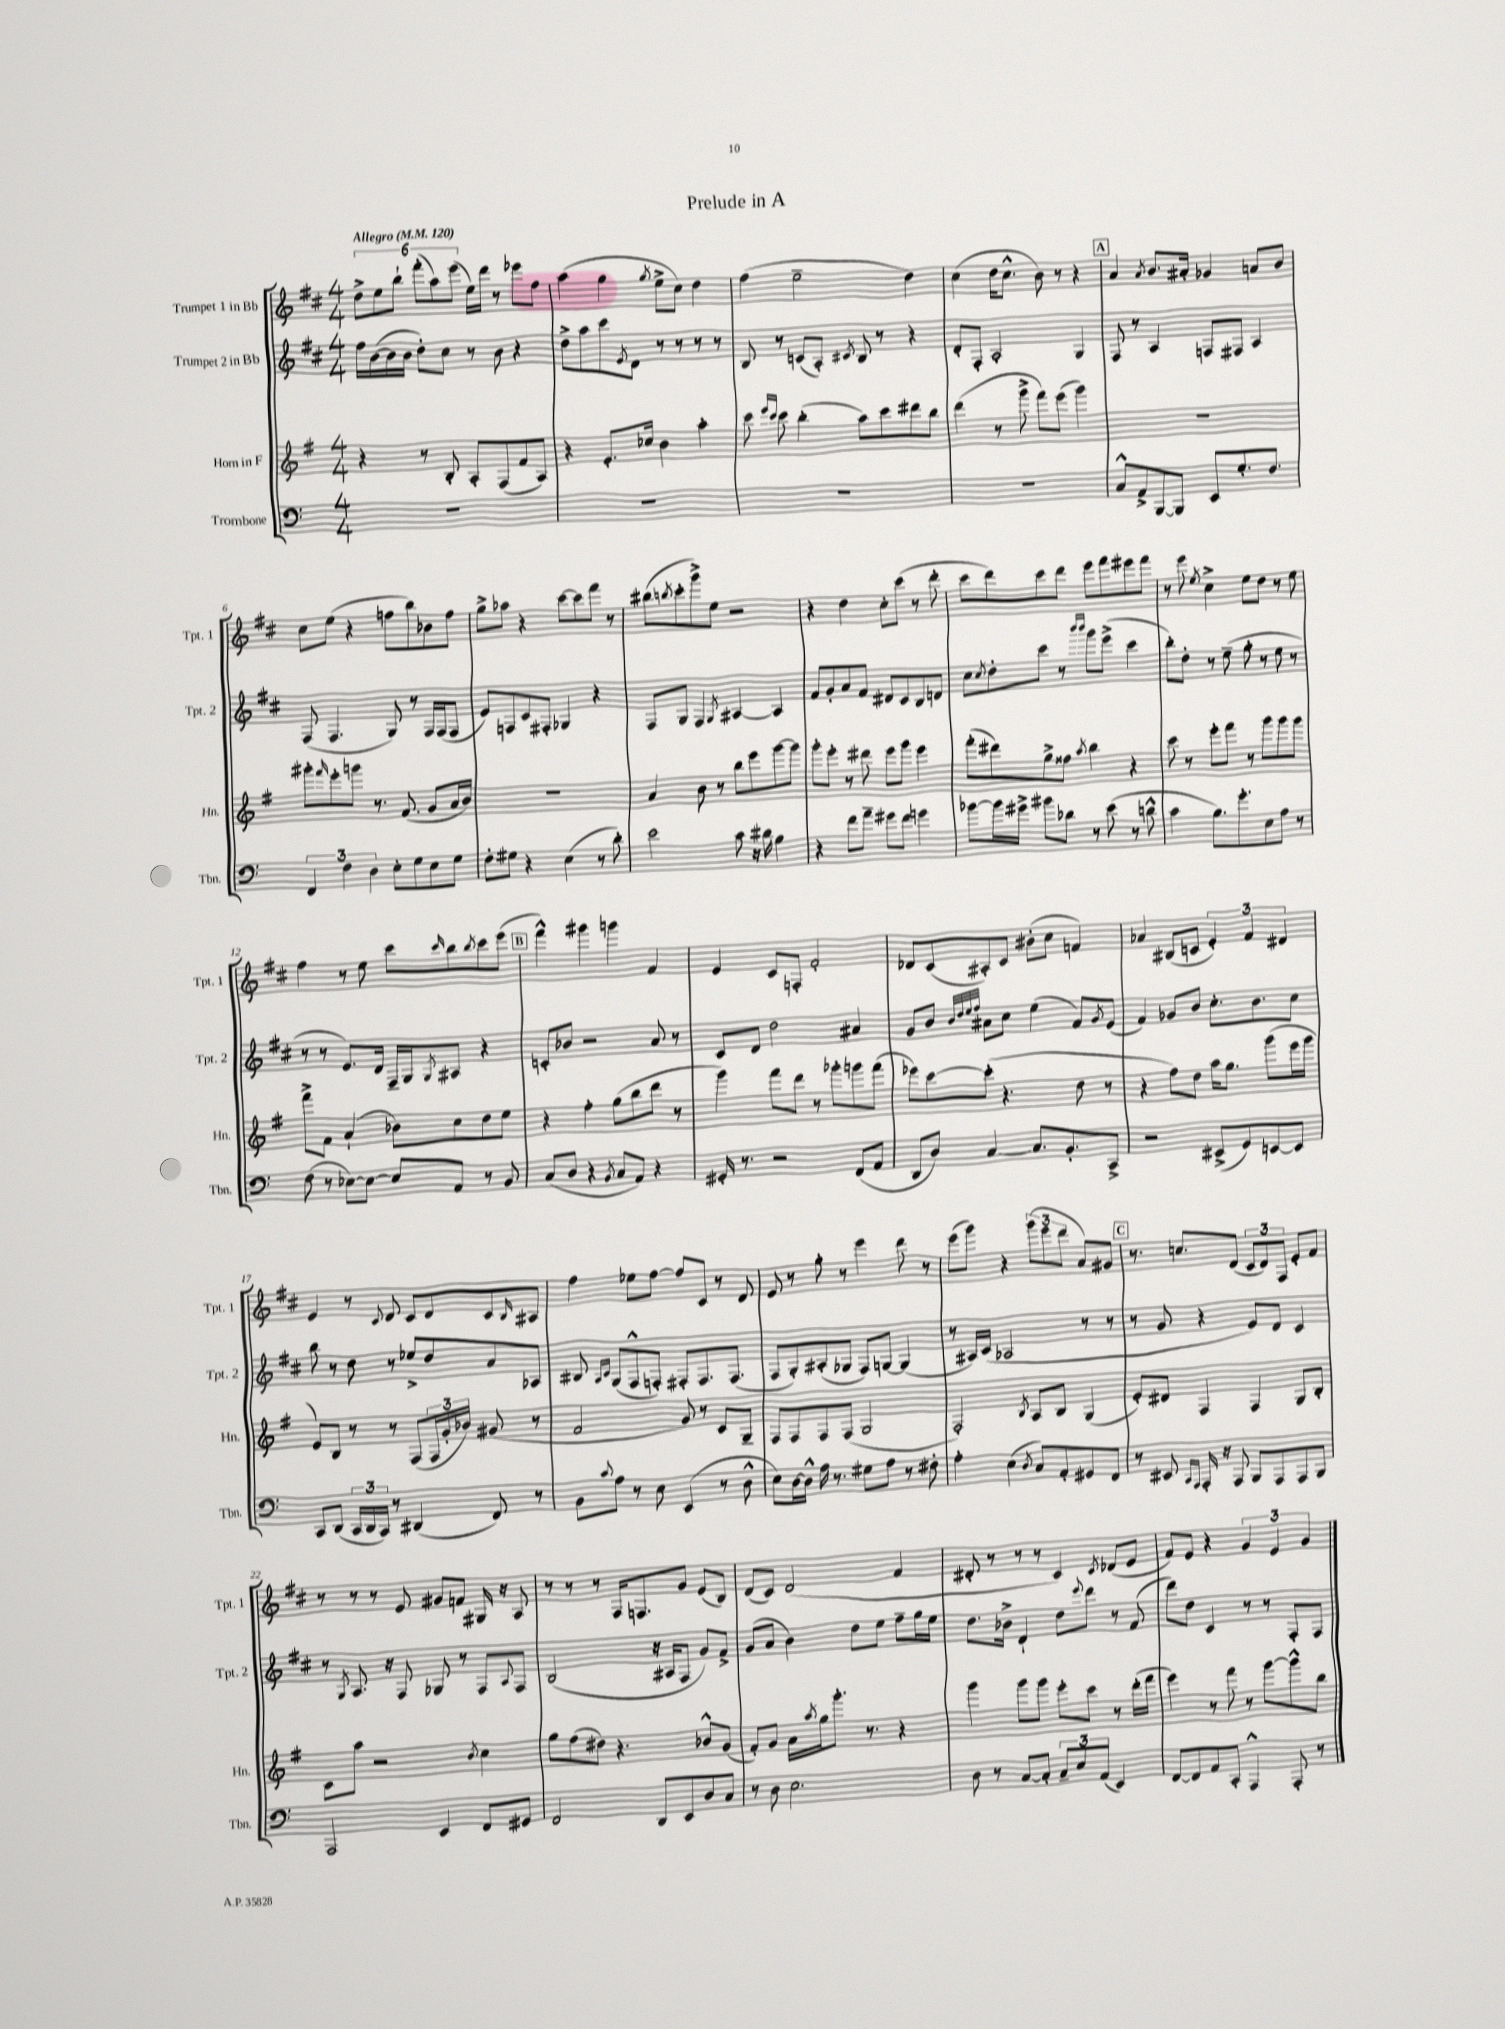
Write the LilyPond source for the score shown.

\header { title = "Prelude in A" }
<<
\new StaffGroup <<
\new Staff = "s0" \with { instrumentName = "Trumpet 1 in Bb" shortInstrumentName = "Tpt. 1" } {
    \clef treble \key d \major \numericTimeSignature \time 4/4 \tempo "Allegro" 4 = 120
    \tuplet 6/4 { d''8-> e''8 b''8-! fis'''8-.( a''8) e'''8( } e''16) d'''16 r8 ees'''8 fis''8 |
    a''4( g''4 \acciaccatura { g''8 } e''8-> cis''8) d''4 |
    fis''4( e''2-- d''4) |
    cis''4( d''16 cis''8.-^ b'8) r8 r4 |
    \mark \markup { \box "A" } a'4 \acciaccatura { a'8 } b'8. ais'16-. ges'4 a'8 b'8 |
    cis''8 e''8( r4 f''8 b''8) bes'8 f''8 |
    g''8-> aes''8 r4 cis'''8~ cis'''8 fis'''8 r8 |
    bis''8( \acciaccatura { b''8 } cis'''8-. g'''8->) e''8 r2 |
    r4 d''4 cis''8-. cis'''8( r8 d'''8-. |
    cis'''8 d'''8) cis'''8 d'''8 e'''8 fis'''8 eis'''8 fis'''8 |
    r8 e'''8 \acciaccatura { e''8 } cis''4-> e''8 d''8 r8 e''8 |
    fis''4 r8 e''8 cis'''8 \grace { cis'''16 } b''8 \acciaccatura { b''8 } cis'''8 e'''8( |
    \mark \markup { \box "B" } fis'''4-^) gis'''4 g'''4 fis'4 |
    e'4 cis'8 f8-. fis'2-. |
    des'8 cis'8( ais8-.) cis'8 bis'8-.( cis''8 f'4) |
    aes'4 bis8( c'8 \tuplet 3/2 { e'4-.) fis'4 dis'4 } |
    e'4 r8 \appoggiatura { cis'8 } d'8 cis'8 d'8 cis'8 \grace { b16 } ais8 |
    fis''4 ees''8 fis''8~ fis''8 cis'8 r8 d'8 |
    e'8 r8 g''8-. r8 e'''4 d'''8 r8 |
    e'''8( g'''8) r4 \tuplet 3/2 { g'''8( e'''8 d'''8 } a'8) gis'8 |
    \mark \markup { \box "C" } r8. c''8. d'8( \tuplet 3/2 { cis'8 d'8) fis8 } e'8-. fis'8 |
    r8 r8 r8 e'8 gis'8 f'8 gis16 r16 a8 |
    r8 r8 r8 fis16 f8. g'8 e'8( b8) |
    d'8( cis'8) d'2( fis'4 |
    dis'8-. r8 r8 r8 cis'4) \acciaccatura { cis'8 } des'8( e'8 |
    fis'8) e'8 r4 \tuplet 3/2 { g'4 e'4 g'4 } \bar "|." |
}
\new Staff = "s1" \with { instrumentName = "Trumpet 2 in Bb" shortInstrumentName = "Tpt. 2" } {
    \clef treble \key d \major \numericTimeSignature \time 4/4
    fis''16 b'16~( b'16 b'16 d''8-.) cis''8 r8 b'8 r4 |
    d''8-> a''8 cis'''8 \acciaccatura { e'8 } d'8 r8 r8 r8 r8 |
    b8 r8 c'8( a8-.) \acciaccatura { cis'8 } b8 r8 r4 |
    d'8-. fis8-. a2-. g4 |
    \mark \markup { \box "A" } fis8 r8 a4 f8 fis8 a4 |
    fis8( fis4. g8) r8 fis16 fis16( fis8 |
    e'8) f8 cis'8 fis8-. ges4 r4 |
    fis8 g8 fis4 \acciaccatura { g8 } ais4~ ais4 |
    fis'8 g'8-. a'8 fis'8 dis'8 cis'8 b8 d'8 |
    cis''8 \acciaccatura { cis''8 } d''8-. cis'''8 r8 \grace { b'''16 b'''16 } g'''8 e'''8->( cis'''4 |
    b''8-.) d''8-. r8 e''8--( g''8-. r8 e''8 r8 |
    r8 r8 e'8.) d'16 fis16-- g16 \acciaccatura { g8 } ais8 r4 |
    \mark \markup { \box "B" } c'8-. bes'8 r2 a'8 r8 |
    cis'8 d'8 d''2 ais'4 |
    g'8 b'8 \grace { b'32 d''32 e''32 fis''32 } ais'8 cis''8 e''4( fis'8) \acciaccatura { g'8 } e'8( |
    fis'4) ges'8 b'8 cis''8.-. b'8. cis''8 |
    b''8 r8 d''8 r8 ees''8-> d''8 a'8 aes8 |
    bis8 \grace { a16 cis'16 } g8( fis8-^ f8-.) fis8-. fis8. fis8.( |
    fis8 g8-.) ais8-.( ges8 fis8) g8~ g4( |
    r8 ais16) cis'16( aes2 r8 r8 |
    \mark \markup { \box "C" } r8 g'8 r4 e'8) d'8 cis'4 |
    r8 \acciaccatura { g8 } a8. r16 fis8 ges8 r8 fis8 \appoggiatura { a8 } fis8 |
    b2( r16 ais16 fis8 g'8) fis'8-> |
    g'8( a'8 b'4) d''8 e''8 fis''8-- g''16 e''16 |
    d''8. bes'16-> d'4-! d''8 \appoggiatura { e'''8 } d'''8 r8 fis'8( |
    d'''8) d''8 cis'4 r8 r8 fis8-. fis8 \bar "|." |
}
\new Staff = "s2" \with { instrumentName = "Horn in F" shortInstrumentName = "Hn." } {
    \clef treble \key g \major \numericTimeSignature \time 4/4
    r4 r8 b8-. a8-. fis8( fis'8 a8) |
    r4 e'8.-. ces''16 b'4 a''4-. |
    c'''8 \grace { e'''16 c'''16 } c'''8 b''4-.( a''8) c'''8 dis'''8 b''8 |
    d'''4( r8 g'''8-> fis'''8) e'''8( g'''4) |
    \mark \markup { \box "A" } R1 |
    gis'''8-. \grace { fis'''16 } e'''8-. g'''8 r8. fis'8.( g'8 a'16 b'16) |
    R1 |
    a'4 b'8 r8 b''8 e'''8 g'''8~ g'''8 |
    g'''8-. e'''8-. r8 dis'''8 e'''8 g'''8 e'''4 |
    fis'''8-.( dis'''8) g''8-> fisis''8 \acciaccatura { a''8 } b''4 r4 |
    c'''8 r8 e'''8-. fis'''8 r8 g'''8 g'''8 g'''8 |
    fis'''8-> fis'8 a'4-!( bes'8) c''8 d''8 e''8 |
    \mark \markup { \box "B" } r4 fis''4-. g''8( b''8 d'''8 r8 |
    g'''4) fis'''8 d'''8 r8 ges'''8-. g'''8 fis'''8( |
    ees'''8) c'''8~ c'''8-.( r4. d''8 r8 |
    r4 fis''8) d''8 a''16 g''8. g'''8( e'''16 g'''16 |
    e'8) b8 r8 r8 fis8( \tuplet 3/2 { fis16 g'16-. bes'16) } gis'8( r8 |
    fis'2 g'8) r8 c'8 g8-- |
    fis8 fis8 fis8 fis8( g2 |
    fis2-.) \acciaccatura { b8 } a8 b8 g4( |
    \mark \markup { \box "C" } e'8-.) dis'8 fis4 fis4 g8 b8-. |
    c'8 a''8 r2 \acciaccatura { b'8 } c''4 |
    g''8 fis''8( dis''8) r4. bes'8-^ g'8( |
    fis'8-.) g'8 a'16 \acciaccatura { a''8 } g''16 g'''8.-. r8. r4 |
    g'''4 g'''8 g'''8 e'''8-. c'''8 r8 d'''16-.( fis'''16 |
    e'''4) r8 fis'''8 r8 g'''8~ g'''8-^ b''8 \bar "|." |
}
\new Staff = "s3" \with { instrumentName = "Trombone" shortInstrumentName = "Tbn." } {
    \clef bass \key c \major \numericTimeSignature \time 4/4
    R1 |
    R1 |
    R1 |
    R1 |
    \mark \markup { \box "A" } c8-^ a,8-> b,,8~ b,,8 e,8 g8.-. f8. |
    \tuplet 3/2 { f,4 f4 d4 } e8-. g8 e8 g8 |
    f8-. gis8 r4 e4( r8 d'8-.) |
    e'2 c'8 r16 dis'16 b4 |
    r4 f'8 a'8-- gis'8 f'8 g'4 |
    bes'8~ bes'16 gis'16-> bis'8 des'8 r8 e'8( r8 d'8-^ |
    c'4 b8.) g'8.-. e8 a8 r8 |
    f8( r8 ees8~) ees8~ ees8 a,8 r8 b,8 |
    \mark \markup { \box "B" } c8( d8 r4 \acciaccatura { b,8 } c8 a,8) r4 |
    gis,16-. r8. r2 f,8( a,8 |
    d,8 d8) c4~ c8. b,8.-. c,8-> |
    r2 eis,8->( g,8) e,8~ e,8 |
    c,8 d,8( \tuplet 3/2 { c,16 d,16 c,16) } r8 dis,4( f,8) r8 |
    b,8 \appoggiatura { c'8 } a8 r8 e8 e,4( r8 d8-^ |
    e8) d16~ d16-^ a16 r8. gis8 a8 r8 fis8-. |
    a4-. e4( \acciaccatura { d8 } c8) a,8-. gis,8 f,8 |
    \mark \markup { \box "C" } r8 eis,8 \grace { c,16 a,,16 } a,,16-. r16 a,,8 b,,8 a,,8 a,,8 b,,8 |
    a,,2 e,4 f,8 gis,8 |
    f,2 d,8 e,8 d8 c8 |
    r8 d8 e2. |
    d8 r8 c8~ c8-. \tuplet 3/2 { c8-- e8 a,8( } e,4) |
    f,8~ f,8 a,8 c,8-. a,,4-^ a,,8-. r8 \bar "|." |
}
>>
>>
